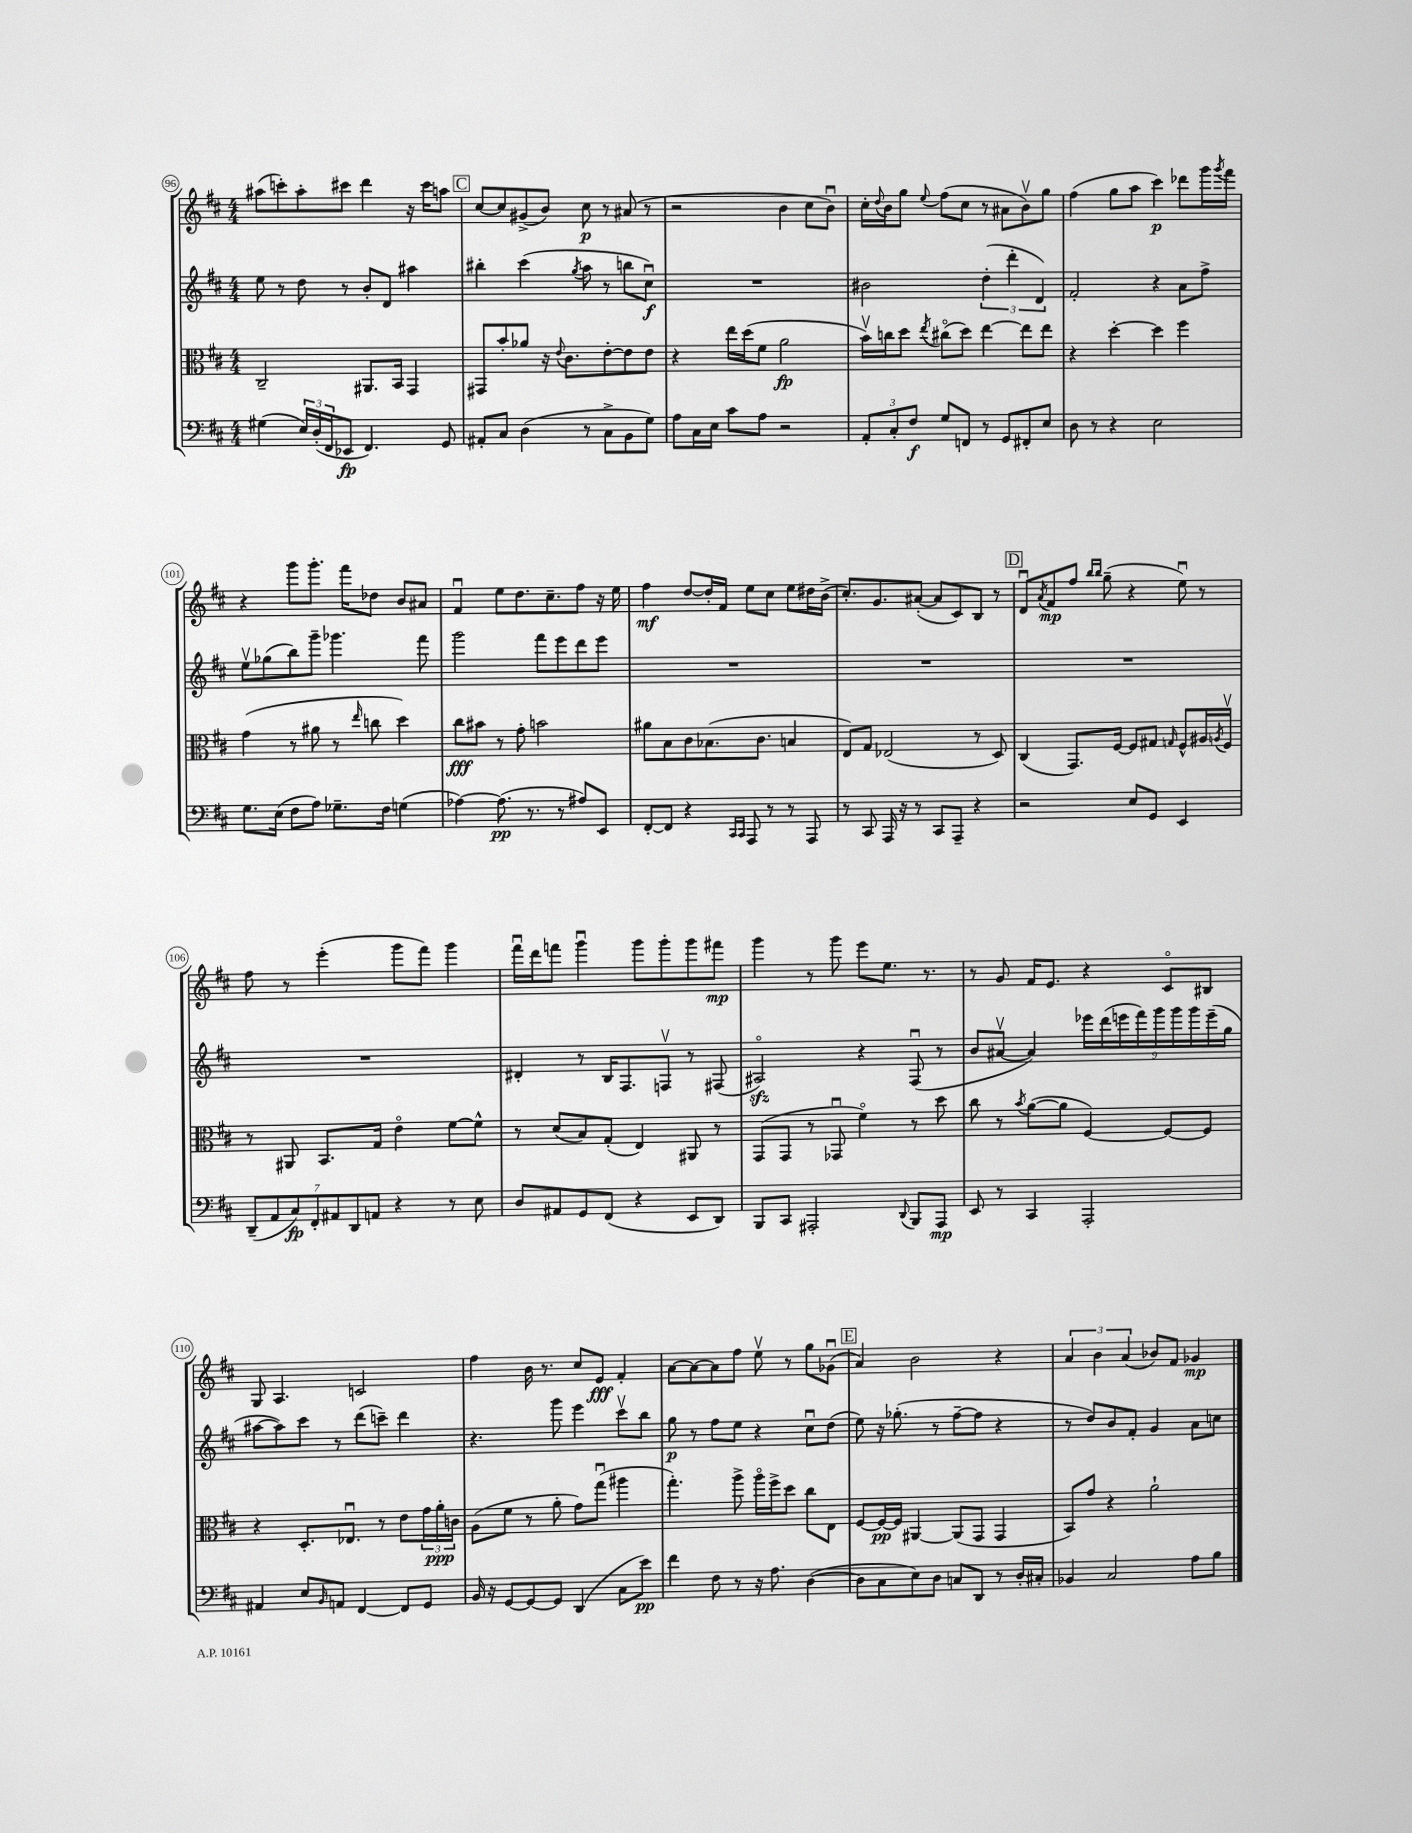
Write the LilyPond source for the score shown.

<<
\new StaffGroup <<
\new Staff = "s0" {
    \clef treble \key d \major \numericTimeSignature \time 4/4
    ais''8( c'''8-.) ais''8-. cis'''8 d'''4 r16 cis'''16 a''8 |
    \mark \markup { \box "C" } cis''8~ cis''8 gis'8->( b'8) cis''8\p r8 ais'8( r8 |
    r2 b'4 cis''8 b'8\downbow) |
    cis''16-. \appoggiatura { d''8 } b'16 g''8 \appoggiatura { e''8 } fis''8( cis''8 r8 ais'8 b'8\upbow) g''8 |
    fis''4( g''8 a''8 cis'''4\p) des'''8 g'''16 \acciaccatura { g'''8 } fis'''16 |
    r4 g'''8 g'''8.-. fis'''16 des''8 b'8 ais'8 |
    fis'4\downbow e''8 d''8. cis''8.-- fis''8 r16 e''16 |
    fis''4\mf d''8~ d''16-. fis'16 e''8 cis''8 e''8 dis''16 b'16->( |
    cis''8.-.) g'8. ais'8~-.( ais'8 cis'8) b8 r8 |
    \mark \markup { \box "D" } d'8\downbow \acciaccatura { a'8 } fis'8\mp fis''8 \grace { b''16 b''16 } g''8--( r4 e''8\downbow) r8 |
    fis''8 r8 e'''4-.( g'''8 fis'''8) g'''4 |
    fis'''16\downbow d'''16 f'''8 g'''4\downbow g'''8 g'''8-. g'''8 fis'''8\mp |
    g'''4 r8 g'''8 e'''8 e''8. r8. |
    r8 g'8 fis'16 e'8. r4 cis'8\flageolet bis8 |
    g8 a4. c'2 |
    fis''4 b'16 r8. cis''8 e'8\fff fis'4-. |
    a'8~ a'8~ a'8 fis''8 e''8\upbow r8 g''8 ges'8\downbow( |
    \mark \markup { \box "E" } a'4) b'2 r4 |
    \tuplet 3/2 { a'4 b'4 a'4( } bes'8) fis'8 ges'4\mp \bar "|." |
}
\new Staff = "s1" {
    \clef treble \key d \major \numericTimeSignature \time 4/4
    e''8 r8 d''8 r8 b'8-. d'8 ais''4 |
    \mark \markup { \box "C" } bis''4-. cis'''4( \acciaccatura { g''8 } a''8 r8 b''8 cis''8\downbow\f) |
    R1 |
    bis'2 \tuplet 3/2 { d''4-.( d'''4-. d'4) } |
    fis'2-. r4 a'8 fis''8-> |
    e''8\upbow ges''8( b''8) g'''8-- ges'''4. fis'''8 |
    g'''2 fis'''8 e'''8 d'''8 e'''8 |
    R1 |
    R1 |
    \mark \markup { \box "D" } R1 |
    R1 |
    dis'4-. r8 b16 fis8. f8\upbow r8 fis8( |
    ais2\flageolet\sfz) r4 fis8\downbow( r8 |
    b'8 ais'8~\upbow ais'4) \tuplet 9/8 { ees'''16 d'''16( e'''16 fis'''16) g'''16 g'''16 g'''16 e'''16--( g''16 } |
    ais''8~ ais''8) cis'''8 r8 d'''8( c'''8--) d'''4 |
    r4. g'''8 e'''4 cis'''8\upbow b''8 |
    g''8\p r8 fis''8 e''8 r4 cis''8\downbow d''8( |
    \mark \markup { \box "E" } e''8) r16 ges''8.-.( r8 fis''8~-- fis''8 r4 |
    r8 d''8) b'8 fis'8-. g'4 a'8 c''8 \bar "|." |
}
\new Staff = "s2" {
    \clef alto \key d \major \numericTimeSignature \time 4/4
    cis2-- ais,8. b,16 g,4 |
    \mark \markup { \box "C" } gis,8 b'8-. aes'8 r16 \appoggiatura { e'8 } cis'8. e'8~-. e'8 e'8 |
    r4 e''16 d''16( fis'8 a'2\fp |
    b'16\upbow) c''16 d''8 \acciaccatura { e''8 } cis''8\flageolet( d''8) e''4~ e''8 e''8 |
    r4 d''4~-. d''4 fis''4 |
    g'4( r8 ais'8 r8 \grace { e''16 } c''8 d''4) |
    cis''8\fff bis'8 r8 g'8-. b'2 |
    ais'8 b8 cis'8 bes8.( cis'8. b4 |
    e8) g8 ees2( r8 d8) |
    \mark \markup { \box "D" } cis4( g,8.) fis16~ fis8 gis8 \grace { g16 } fis8-^ ais16 \acciaccatura { a8 } fis16\upbow |
    r8 ais,8 b,8. g16 e'4\flageolet fis'8~ fis'8-^ |
    r8 d'8( b8) g8-.( e4) ais,8 r8 |
    g,8( g,8 r8 ges,8\downbow fis'4\flageolet) r8 d''8 |
    cis''8 r8 \acciaccatura { b'8 } a'8~( a'8 fis4~) fis8~ fis8 |
    r4 d8.-. ees8.\downbow r8 e'8 \tuplet 3/2 { g'16 a'16-.\ppp c'16 } |
    a8( fis'8 r8 a'8-. g'8) g''8\downbow( ais''4 |
    g''4.-.) a''8-> a''16\flageolet fis''16-> d''8 cis''8 e8 |
    \mark \markup { \box "E" } fis8~ fis16~\pp fis16 ais,4~ ais,8( g,8 g,4 |
    b,8) g'8 r4 a'2-! \bar "|." |
}
\new Staff = "s3" {
    \clef bass \key d \major \numericTimeSignature \time 4/4
    gis4( \tuplet 3/2 { e16) d16-.( fis,16 } ees,8\fp fis,4.) g,8 |
    \mark \markup { \box "C" } ais,8-. cis8 d4( r8 cis8-> b,8 g8) |
    a8 cis16 e16 cis'8 a8 r2 |
    \tuplet 3/2 { a,8-. cis8-. fis8\f } g8 f,8 r8 g,8 fis,8-. e8 |
    d8 r8 r4 e2 |
    g8. e16( fis8 a8) ges8.-- fis16 g4( |
    aes4~) aes8.\pp( r8. r8 ais8) e,8 |
    fis,8~-. fis,8 r4 \grace { cis,16 cis,16 } a,,8 r8 r8 a,,8 |
    r8 cis,8 a,,16 r16 r8 cis,8 a,,8-- r4 |
    \mark \markup { \box "D" } r2 e8 g,8 e,4 |
    \tuplet 7/4 { d,8--( a,8 cis8\fp) fis,8-. ais,8 d,8 a,8 } r4 r8 e8 |
    d8 ais,8 g,8 fis,8( r4 e,8 d,8) |
    b,,8 cis,8 ais,,2-. \appoggiatura { d,8 } b,,8 ais,,8\mp |
    e,8 r8 cis,4 a,,2-. |
    ais,4 e8 \grace { b,16 } a,8 fis,4~ fis,8 g,8 |
    b,16 r16 g,8~ g,8~ g,8 d,4( cis8 e'8\pp) |
    fis'4 fis8 r8 r16 a8. d4~( |
    \mark \markup { \box "E" } d8 cis8 e8) d8 c8 d,8 r8 d16-. cis16-. |
    bes,4 cis2 a8 b8 \bar "|." |
}
>>
>>
\layout { \context { \Score currentBarNumber = #96 \override BarNumber.stencil = #(make-stencil-circler 0.1 0.3 ly:text-interface::print) } }
